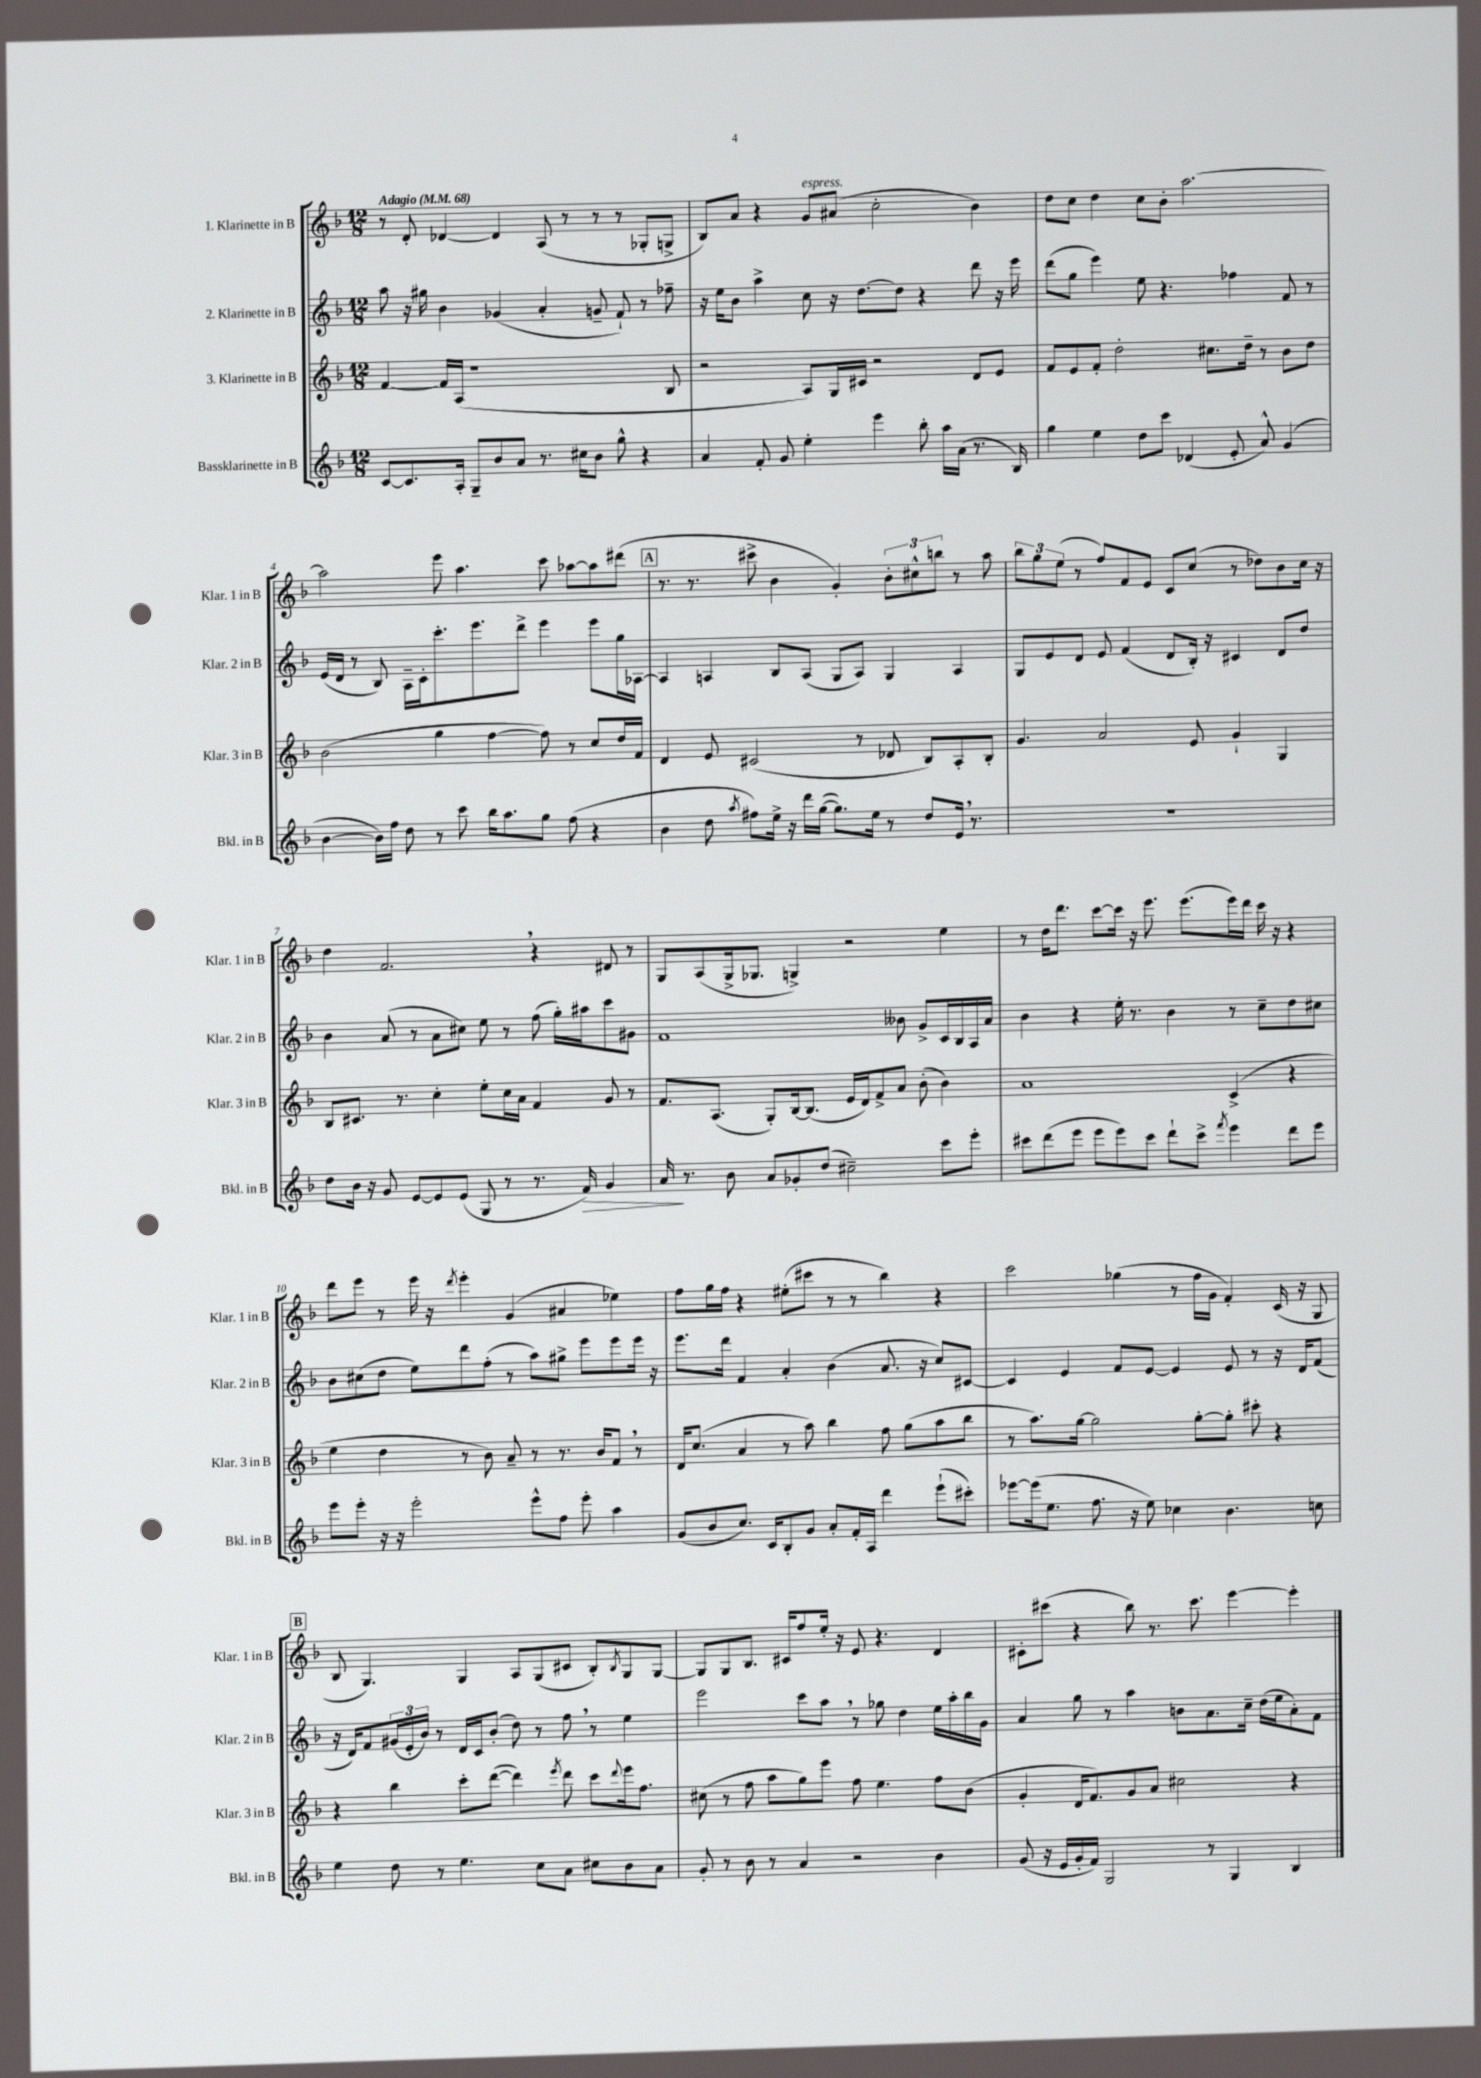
<<
\new StaffGroup <<
\new Staff = "s0" \with { instrumentName = "1. Klarinette in B" shortInstrumentName = "Klar. 1 in B" } {
    \clef treble \key f \major \numericTimeSignature \time 12/8 \tempo "Adagio" 4 = 68
    r8 d'8-. des'4~ des'4 a8( r8 r8 r8 ges8-. g8-> |
    bes8) a'8 r4 g'8^\markup { \italic "espress." } ais'8( c''2-. bes'4) |
    d''8 c''8 d''4 c''8 bes'8-. a''2.~ |
    a''2 e'''8 a''4. c'''8 aes''8~ aes''8 dis'''8( |
    \mark \markup { \box "A" } r8. r8. cis'''8-> bes'4 g'4-.) \tuplet 3/2 { bes'8-. cis''8-^ b''8 } r8 a''8 |
    \tuplet 3/2 { bes''8 g''8 e''8( } r8 f''8) f'8 e'8 c'8 c''8( r8 des''8) bes'8 c''16 r16 |
    d''4 f'2. \breathe r4 dis'8 r8 |
    g8 a8( g16-> ges8. g4->) r2 e''4 |
    r8 d''16 d'''8. c'''8~ c'''16 r16 e'''8. e'''8.( e'''16) d'''16 c'''16 r16 r4 |
    d'''8 e'''8 r8 e'''16 r16 \acciaccatura { d'''8 } e'''4-. g'4( ais'4 ees''4) |
    f''8 g''16 f''16 r4 eis''8-.( cis'''8 r8 r8 bes''4) r4 |
    c'''2 ges''4( r8 f''16 g'16 f'4-.) c'16( r16 g8 |
    \mark \markup { \box "B" } bes8 g4.) g4 a8 g8( cis'8 bes8-.) \acciaccatura { bes8 } g8 g8~ |
    g8 g8 bes8. cis'16 f''8 e''16-. r16 e'8 r4. d'4 |
    cis'8-. cis'''8( r4 bes''8) r8. cis'''8. e'''4~ e'''4-. \bar "|." |
}
\new Staff = "s1" \with { instrumentName = "2. Klarinette in B" shortInstrumentName = "Klar. 2 in B" } {
    \clef treble \key f \major \numericTimeSignature \time 12/8
    a''8 r16 gis''16 bes'4 ges'4( a'4-. g'8-- f'8-!) r8 fes''8-- |
    r16 e''16 bes'8 a''4-> c''8 r16 d''8.~ d''8 r4 d'''8 r16 e'''16 |
    d'''8( g''8 e'''4) e''8 r4. fes''4 f'8 r8 |
    e'16( d'16 r8 bes8) a16-- c'16-. c'''8.-. e'''8. d'''8-> e'''4 e'''8 g''16 aes16~ |
    \mark \markup { \box "A" } aes4 a4 bes8 a8( g8 a8) g4 a4 |
    g8 e'8 d'8 e'8 f'4( d'8 bes16-.) r16 cis'4 d'8 d''8 |
    bes'4 a'8( r8 a'8 cis''8) e''8 r8 f''8( g''16-.) ais''16 c'''8 gis'8 |
    f'1 beses'8 g'8-> c'16 bes16 a16 a'16 |
    bes'4 r4 e''16-. r8. bes'4 r8 c''8-- d''8 cis''8 |
    bes'8 cis''8( d''8 e''8) d'''8 f''8-.( r8 a''8) gis''8-> e'''8 e'''8 e'''16 r16 |
    e'''8. d'''16 f'4 a'4-. bes'4( a'8. r16 c''8) cis'8~ |
    cis'4 e'4 f'8 e'8~ e'4 e'8 r8 r16 d'16 f'8( |
    \mark \markup { \box "B" } r16 d'16) f'8 \tuplet 3/2 { gis'16( e'16-. bes'16) } r8 d'16 c'16 bes'8-.( d''8) r8 f''8 \breathe r8 e''4 |
    e'''2 c'''8 a''8 \breathe r8 ges''8 d''4 e''16 a''16-. bes''16 g'16 |
    a'4 g''8 r8 a''4 b'8 a'8. c''16-- d''16( e''16 a'8-.) f'8 \bar "|." |
}
\new Staff = "s2" \with { instrumentName = "3. Klarinette in B" shortInstrumentName = "Klar. 3 in B" } {
    \clef treble \key f \major \numericTimeSignature \time 12/8
    f'4~ f'16 a16( r1 bes8 |
    r2 a8) g16 cis'16 r2 d'8 e'8 |
    f'8 e'8 f'8-. d''2-. cis''8. d''16-- r8 bes'8 d''8 |
    bes'2( g''4 f''4~ f''8) r8 c''8 d''16 f'16 |
    \mark \markup { \box "A" } d'4 e'8 cis'2( r8 des'8 bes8) a8-. bes8-. |
    g'4. a'2 e'8 g'4-! g4 |
    bes8 cis'8. r8. c''4-. e''8-. c''16 a'16 f'4 g'8 r8 |
    f'8. a8.( g8-.) bes16~ bes8.( e'16 d'16) f'8-> a'8 bes'8-.( bes'4) |
    a'1 c'4->( r4 |
    e''4 d''4 r8 bes'8) a'8-- r8 r8. bes'16 f'8 \breathe r8 |
    d'16 c''8.( a'4 r8 a''8) bes''4 f''8 g''8( a''8 bes''8 |
    r8 a''8.) g''16~ g''2 g''8~-. g''8-. cis'''8-. r4 |
    \mark \markup { \box "B" } r4 bes''4 c'''8-. d'''8~( d'''4) \acciaccatura { e'''8 } d'''8 c'''8 \appoggiatura { d'''8 } e'''16 f''8. |
    cis''8( r8 f''8 a''8 g''8) e'''8 f''8 e''4. f''8 bes'8( |
    g'4-. d'16 f'8.) g'8 a'8 cis''2 r4 \bar "|." |
}
\new Staff = "s3" \with { instrumentName = "Bassklarinette in B" shortInstrumentName = "Bkl. in B" } {
    \clef treble \key f \major \numericTimeSignature \time 12/8
    c'8~ c'8. a16-. g8-- bes'8 a'8 r8. cis''16 bes'8 g''8-^ r4 |
    a'4 f'8-. g'8 e''4-. e'''4 bes''8-. a''16 a'16( r8. bes16) |
    g''4 e''4 d''8 c'''8 des'4( e'8-. a'8-^) g'4( |
    bes'4~ bes'16) f''16 d''8 r8 c'''8 bes''16 a''8. g''8 f''8( r4 |
    \mark \markup { \box "A" } bes'4 d''8 \acciaccatura { a''8 } fis''8) e''16-> r16 d'''16 g''16~( g''8.) e''16 r8 d''8 e'16 \breathe r8. |
    R1. |
    d''8 bes'16 r16 g'8 e'8~ e'8 e'8( g8 r8 r8. f'16\>) g'4 |
    a'16\! r8. bes'8 a'8 ges'8-. d''8( cis''2--) c'''8 e'''8-. |
    cis'''8 d'''8( e'''8 e'''8 e'''8) cis'''8 d'''8-! cis'''8-> \acciaccatura { f'''8 } e'''4 d'''8 e'''8 |
    e'''8 e'''8-. r16 r16 e'''2-. e'''8-^ f''8 e'''8-. a''4 |
    g'8( bes'8 c''8.) c'16 bes8-. g'8 a'8-. f'16-. a16 d'''4 e'''8-!( cis'''8-.) |
    ees'''8~ ees'''16( e''8. f''8. r16 e''8) ces''4 bes'4. c''8 |
    \mark \markup { \box "B" } e''4 d''8 r8 e''4. c''8 a'8 cis''8 bes'8 a'8 |
    g'8-. r8 bes'8 r8 a'4 r2 bes'4 |
    g'8( r16 e'16 g'16-. f'16) g2 r8 g4 bes4 \bar "|." |
}
>>
>>
